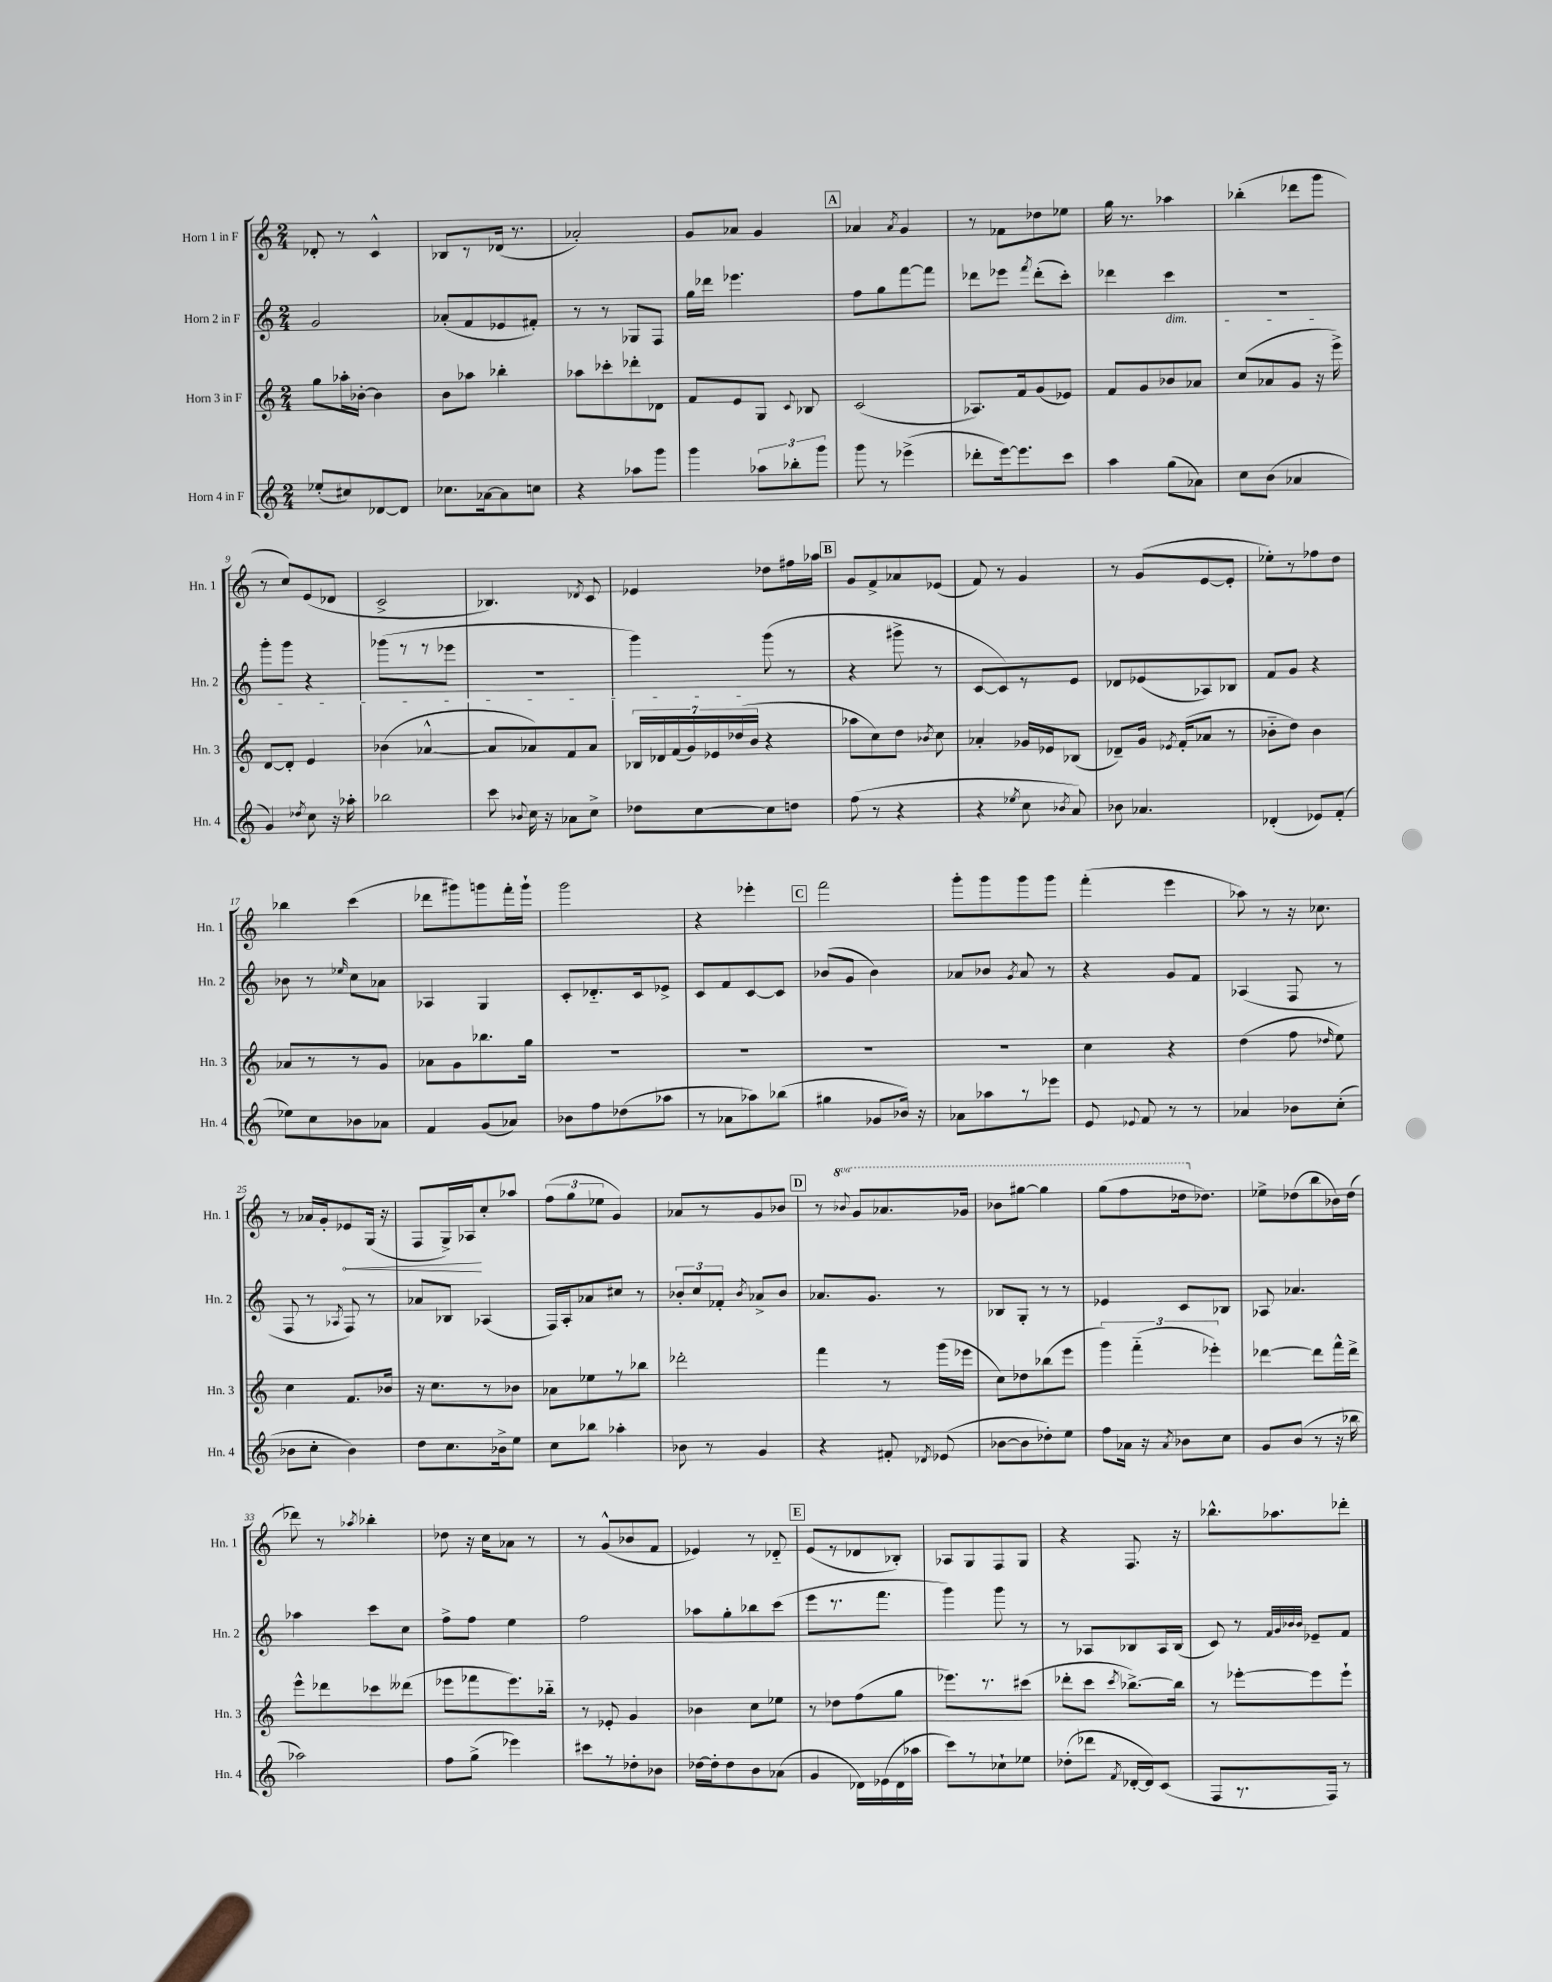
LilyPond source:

<<
\new StaffGroup <<
\new Staff = "s0" \with { instrumentName = "Horn 1 in F" shortInstrumentName = "Hn. 1" } {
    \clef treble \key c \major \numericTimeSignature \time 2/4 \set Staff.ottavationMarkups = #ottavation-simple-ordinals
    \autoBeamOff des'8-. r8 c'4-^ |
    bes8[ r8 des'16]( r8. |
    aes'2-.) |
    g'8[ aes'8] g'4 |
    \mark \markup { \box "A" } aes'4 \acciaccatura { aes'8 } g'4 |
    r8 fes'8[ des''8 ees''8] |
    g''16 r8. aes''4 |
    bes''4-.( des'''8[ g'''8] |
    r8 c''8[) e'8( des'8] |
    c'2-> |
    bes4.) \acciaccatura { des'8 } c'8 |
    ees'4 des''8[ fis''16 aes''16] |
    \mark \markup { \box "B" } g'8[ f'8-> aes'8 ees'8]( |
    f'8) r8 g'4 |
    r8 g'8[( e'8~ e'8]-. |
    ees''8[-.) r8 fes''8 d''8] |
    bes''4 c'''4( |
    des'''8[ gis'''8) g'''8 f'''16-. g'''16]-! |
    g'''2 |
    r4 ees'''4-. |
    \mark \markup { \box "C" } f'''2 |
    g'''8[-. g'''8 g'''8 g'''8] |
    f'''4-.( e'''4 |
    aes''8) r8 r16 ces''8. |
    r8 aes'16[ g'16-. \once \override Hairpin.circled-tip = ##t ees'8\< g16]( r16 |
    f8[ g16->) aes16\! c''8-. aes''8] |
    \tuplet 3/2 { f''8[( g''8 ees''8] } g'4) |
    aes'8[ r8 g'8 bes'8] |
    \mark \markup { \box "D" } r8 \ottava #1 \appoggiatura { bes''8 } g''8[ aes''8. ges''16] |
    bes''8[ gis'''8]~ gis'''4 |
    g'''8[( f'''8 des'''16 \ottava #0 des''8.]) |
    ees''8[-> des''8( b''8 bes'16) des''16]( |
    des'''8) r8 \acciaccatura { aes''8 } bes''4-. |
    des''8 r16 c''16[ aes'8] r8 |
    r8 g'8[-^( bes'8 f'8] |
    ees'4) r8 des'8-_ |
    \mark \markup { \box "E" } e'8[( r8 des'8 bes8]-.) |
    aes8[ g8 f8 g8] |
    r4 f8. r16 |
    bes''8.[-^ aes''8. des'''8]-. \bar "|." |
}
\new Staff = "s1" \with { instrumentName = "Horn 2 in F" shortInstrumentName = "Hn. 2" } {
    \clef treble \key c \major \numericTimeSignature \time 2/4
    \autoBeamOff g'2 |
    aes'8[-.( f'8 ees'8 fis'8]-.) |
    r8 r8 ges8[ f8] |
    g''16[ des'''16] ees'''4. |
    \mark \markup { \box "A" } f''8[ g''8 f'''8~ f'''8] |
    des'''8[ ees'''8] \acciaccatura { f'''8 } des'''8[-.( c'''8]-.) |
    des'''4 c'''4\dim |
    R2 |
    g'''8[-. g'''8] r4 |
    ges'''8[( r8 r8 ees'''8] |
    R2 |
    g'''4\!) g'''8( r8 |
    \mark \markup { \box "B" } r4 gis'''8-> r8 |
    c'8[~ c'8) r8 e'8] |
    des'8[ ees'8( aes8) bes8] |
    f'8[ g'8] r4 |
    bes'8 r8 \grace { ees''16 } c''8[ aes'8] |
    aes4 g4 |
    c'8[-. des'8.-_ c'16 ees'8]-> |
    c'8[ f'8 c'8~ c'8] |
    \mark \markup { \box "C" } bes'8[( g'8] bes'4) |
    aes'8[ bes'8] \acciaccatura { g'8 } aes'8 r8 |
    r4 g'8[ f'8] |
    aes4( f8 r8 |
    f8 r8 \acciaccatura { aes8 } f8) r8 |
    aes'8[ bes8] aes4( |
    f16[) a16-. aes'8 cis''8] r8 |
    \tuplet 3/2 { bes'8[-. c''8 fes'8]-. } \acciaccatura { bes'8 } aes'8[-> bes'8] |
    \mark \markup { \box "D" } aes'8.[ g'8.] r8 |
    bes8[ g8]-. r8 r8 |
    ees'4 c'8[ bes8] |
    aes8 aes'4. |
    aes''4 c'''8[ c''8] |
    f''8[-> f''8] e''4 |
    f''2 |
    aes''8[ g''8-. bes''8 c'''8]( |
    \mark \markup { \box "E" } e'''8[ r8. f'''8.] |
    g'''4) g'''8 r8 |
    r8 aes8[ bes8 aes16 bes16]( |
    c'8) r8 \grace { f'32[ g'32 bes'32 bes'32] } ees'8[-- f'8] \bar "|." |
}
\new Staff = "s2" \with { instrumentName = "Horn 3 in F" shortInstrumentName = "Hn. 3" } {
    \clef treble \key c \major \numericTimeSignature \time 2/4
    \autoBeamOff g''8[ aes''16-. bes'16]~-. bes'4 |
    b'8[ aes''8] bes''4-. |
    aes''8[ ces'''8-. des'''8-. des'8] |
    f'8[ e'8 g8] \appoggiatura { c'8 } bes8 |
    \mark \markup { \box "A" } c'2( |
    aes8.[) f'16 g'8( ees'8]) |
    f'8[ g'8 bes'8 aes'8] |
    c''8[( aes'8 g'8] r16 e'''16->) |
    d'8[~ d'8]-. e'4 |
    bes'4( aes'4~-^ |
    aes'8[ aes'8) f'8 aes'8] |
    \tuplet 7/4 { bes16[ des'16 f'16( g'16) ees'16 des''16( b'16] } r4 |
    \mark \markup { \box "B" } aes''8[ c''8) d''8] \acciaccatura { bes'8 } c''8 |
    aes'4-. ges'16[ ees'16 bes8]( |
    des'8[--) g'16] \acciaccatura { ees'8 } f'16[-.( aes'8] r8 |
    bes'8[-_ d''8]) bes'4 |
    aes'8[ r8 r8 g'8] |
    aes'8[ g'8 bes''8. g''16] |
    R2 |
    R2 |
    \mark \markup { \box "C" } R2 |
    R2 |
    c''4 r4 |
    d''4( f''8 \grace { des''16 } e''8) |
    c''4 f'8.[ bes'16] |
    r16 c''8.[ r8 bes'8] |
    aes'8[ ees''8 r8 bes''8] |
    des'''2-. |
    \mark \markup { \box "D" } f'''4 r8 g'''16[( ees'''16] |
    c''8[) des''8 bes''8( e'''8] |
    \tuplet 3/2 { g'''4) f'''4-_( ees'''4-.) } |
    des'''4~ des'''8[ f'''16-^ des'''16]-> |
    e'''8[-^ des'''8 ces'''8 deses'''8]( |
    ees'''8[ fes'''8 ees'''8.) bes''16]-_ |
    r8 ees'8-. g'4 |
    bes'4 c''8[ ees''8] |
    \mark \markup { \box "E" } r8 des''8[ f''8( g''8] |
    ees'''8.[) r8. cis'''8]( |
    des'''8[-. c'''8] \acciaccatura { c'''8 } bes''8.[~->) bes''16] |
    r8 ees'''8[~-. ees'''8 ees'''8]-! \bar "|." |
}
\new Staff = "s3" \with { instrumentName = "Horn 4 in F" shortInstrumentName = "Hn. 4" } {
    \clef treble \key c \major \numericTimeSignature \time 2/4
    \autoBeamOff ees''8[-.( cis''8) des'8~ des'8] |
    ces''8.[ aes'16~ aes'8 c''8] |
    r4 aes''8[ g'''8] |
    g'''4 \tuplet 3/2 { aes''8[ bes''8-. g'''8] } |
    \mark \markup { \box "A" } g'''8 r8 ees'''4->( |
    des'''8[-. e'''16~) e'''8. c'''8] |
    a''4 g''8[( aes'8]) |
    c''8[ b'8]( aes'4 |
    g'4) \acciaccatura { des''8 } c''8 r16 aes''16-. |
    bes''2 |
    c'''8 \appoggiatura { bes'8 } c''16 r16 aes'8[ c''8]-> |
    des''8[ c''8~ c''8 d''8] |
    \mark \markup { \box "B" } f''8( r8 r4 |
    r4 \acciaccatura { ees''8 } c''8 \acciaccatura { bes'8 } a'8) |
    bes'8 aes'4. |
    des'4-.( ees'8[) f'8]-.( |
    ees''8[) c''8 bes'8 aes'8] |
    f'4 g'8[( aes'8]) |
    bes'8[ f''8 des''8( aes''8] |
    r8 aes'8[ aes''8) bes''8]( |
    \mark \markup { \box "C" } gis''4 ges'8[ bes'16]) r16 |
    aes'8[ aes''8 r8 ees'''8] |
    e'8 \appoggiatura { ees'8 } f'8 r8 r8 |
    aes'4 bes'8[ c''8]-.( |
    bes'8[ c''8]-. bes'4) |
    d''8[ c''8. bes'16-> e''8] |
    c''8[ bes''8] aes''4-. |
    bes'8 r8 g'4 |
    \mark \markup { \box "D" } r4 fis'8-. \acciaccatura { des'8 } ees'8( |
    bes'8[~ bes'8 des''8-.) e''8] |
    f''8[ aes'16] r16 \acciaccatura { aes'8 } bes'8[ c''8] |
    g'8[ b'8]( r8 r16 bes''16 |
    aes''2) |
    f''8[ g''8]->( ees'''4) |
    cis'''8[ r8 des''8-. bes'8] |
    des''16[~ des''16-. des''8 b'8 aes'8]( |
    \mark \markup { \box "E" } g'4 des'16[) ees'16( des'16 aes''16] |
    c'''8[) r8 ces''8-! ees''8] |
    des''8[-.( des'''8] \acciaccatura { f'8 } des'16[~-. des'16) c'8]( |
    f8[ r8. f16]) r8 \bar "|." |
}
>>
>>
